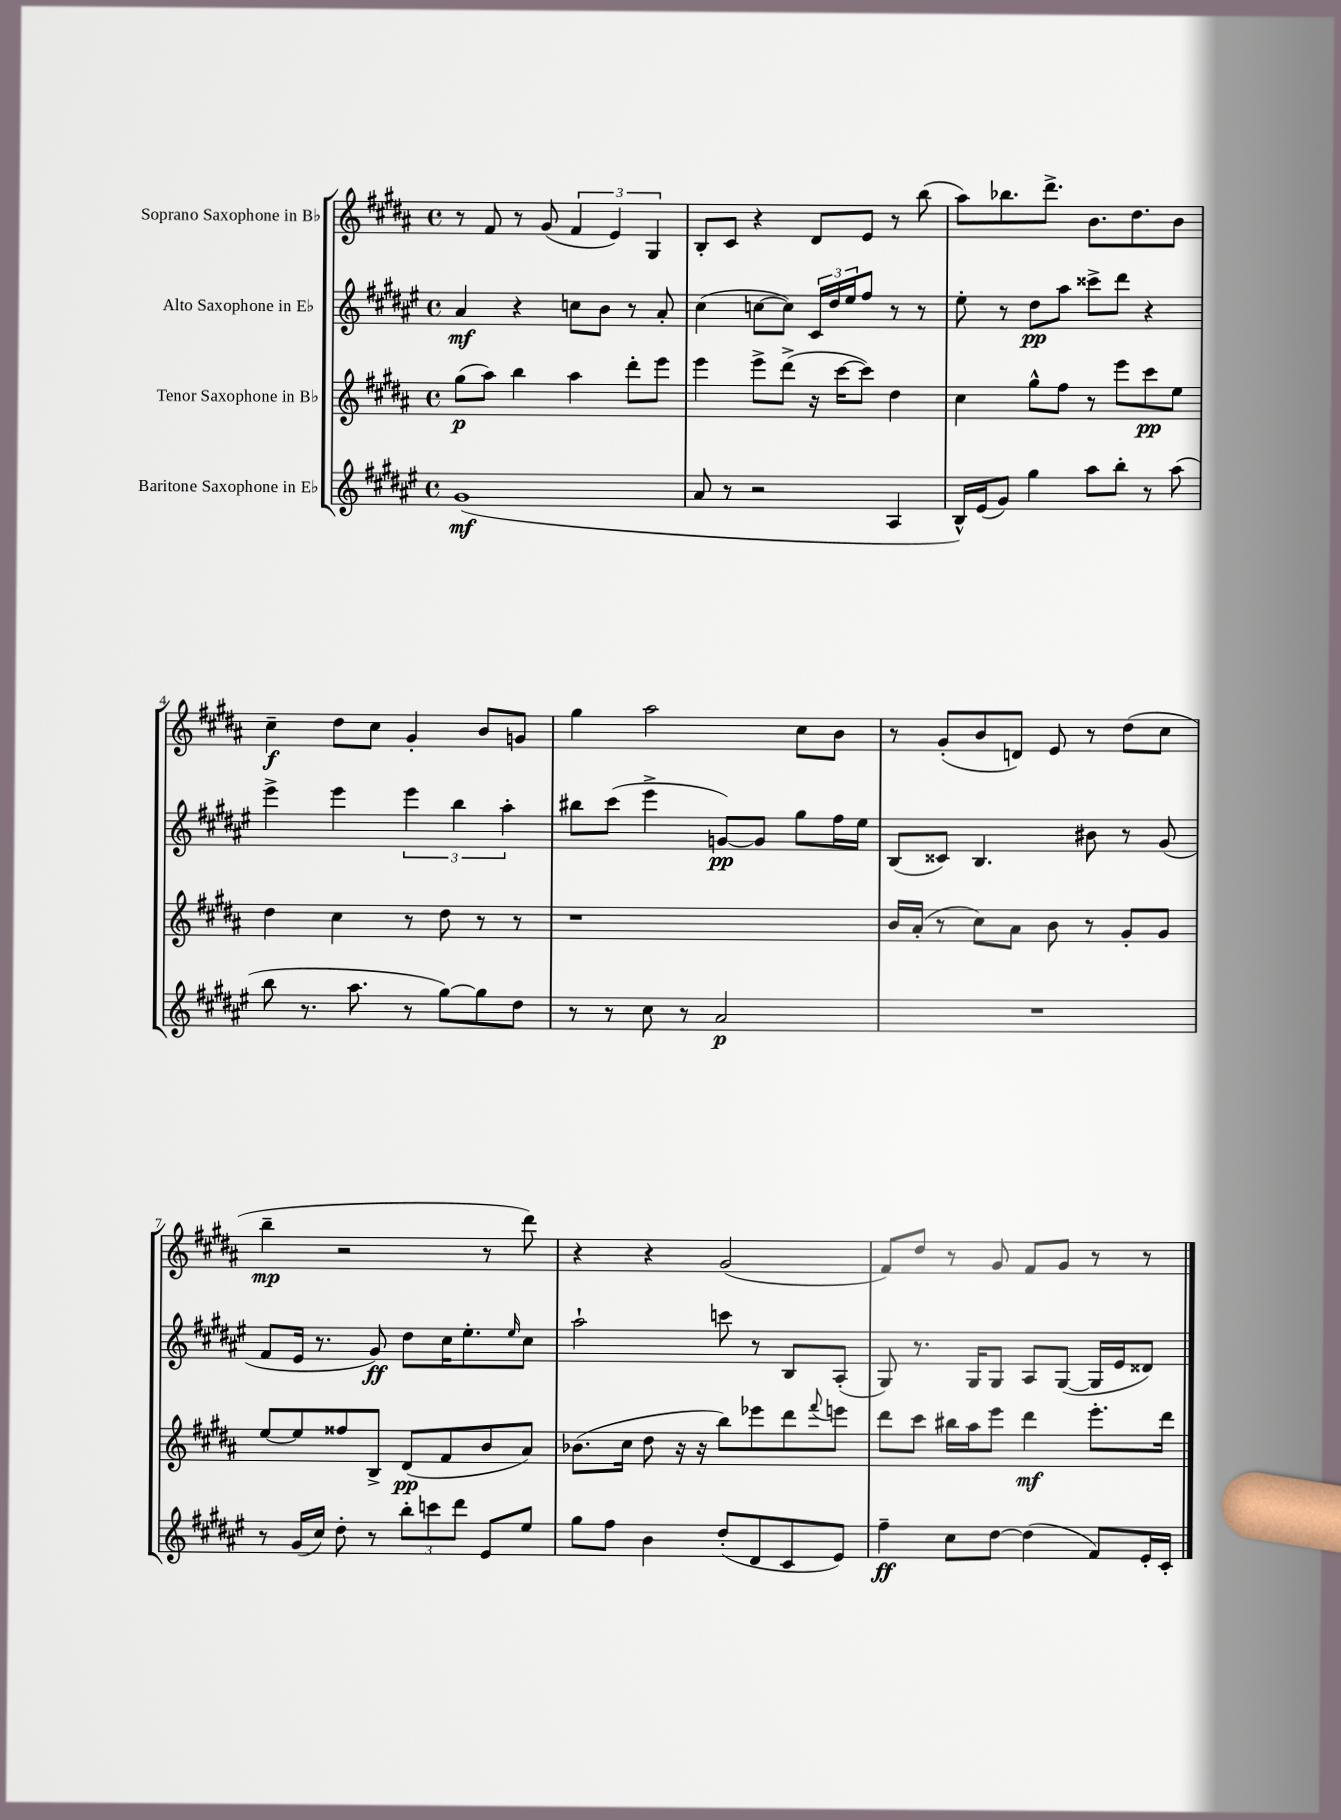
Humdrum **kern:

**kern	**kern	**kern	**kern
*staff4	*staff3	*staff2	*staff1
*clefG2	*clefG2	*clefG2	*clefG2
*k[f#c#g#d#a#e#]	*k[f#c#g#d#a#]	*k[f#c#g#d#a#e#]	*k[f#c#g#d#a#]
*M4/4	*M4/4	*M4/4	*M4/4
*met(c)	*met(c)	*met(c)	*met(c)
(1g#	(8gg#	4a#	8r
.	8aa#)	.	8f#
.	4bb	4r	8r
.	.	.	(8g#
.	4aa#	8cc	6f#
.	.	8b	.
.	.	.	6e)
.	8ddd#'	8r	.
.	.	.	6G#
.	8eee	8a#'	.
=	=	=	=
8a#	4eee	(4cc#	8B'
8r	.	.	8c#
2r	8eee^	[8cc	4r
.	(8ddd#^	8cc])	.
.	16r	24c#	8d#
.	.	24dd#	.
.	[16ccc#	.	.
.	.	24ee#	.
.	8ccc#])	8ff#	8e
4A#	4dd#	8r	8r
.	.	8r	(8bb
=	=	=	=
16B^^)	4cc#	8ee#'	8aa#)
(16e#	.	.	.
8g#)	.	8r	8.bb-
4gg#	8gg#^^	8dd#	.
.	.	.	8.ddd#^
.	8ff#	8aa#	.
8aa#	8r	8ccc##^	8.b
8bb'	8eee	8ddd#	.
.	.	.	8.dd#
8r	8ccc#	4r	.
(8aa#	8ee	.	8b
=	=	=	=
8bb	4dd#	4eee#^	4cc#~
8.r	.	.	.
.	4cc#	4eee#	8dd#
8.aa#	.	.	.
.	.	.	8cc#
8r	8r	6eee#	4g#'
[8gg#)	8dd#	.	.
.	.	6bb	.
8gg#]	8r	.	8b
.	.	6aa#'	.
8dd#	8r	.	8g
=	=	=	=
8r	1r	8bb#	4gg#
8r	.	(8ccc#	.
8cc#	.	4eee#^	2aa#
8r	.	.	.
2a#	.	[8g)	.
.	.	8g]	.
.	.	8gg#	8cc#
.	.	16ff#	8b
.	.	16ee#	.
=	=	=	=
1r	16b	(8B	8r
.	(16a#'	.	.
.	8r	8c##)	(8g#'
.	8cc#)	4.B	8b
.	8a#	.	8d)
.	8b	.	8e
.	8r	8b#	8r
.	8g#'	8r	(8dd#
.	8g#	(8g#	8cc#
=	=	=	=
8r	[8ee	8f#	4bb~
(16g#	8ee]	16e#	.
16cc#)	.	8.r	.
8dd#'	8ff##	.	2r
8r	8B^	8g#)	.
12bb'	(8d#	8dd#	.
12ccc	.	.	.
.	8f#	16cc#	.
12ddd#	.	.	.
.	.	8.ee#'	.
8e#	8b	.	8r
.	.	16qqee#	.
8ee#	8a#)	8cc#	8ddd#)
=	=	=	=
8gg#	(8.b-	2aa#`	4r
8ff#	.	.	.
.	16cc#	.	.
4b	8dd#	.	4r
.	16r	.	.
.	16r	.	.
(8dd#'	8bb)	8ccc	(2g#
8d#	8eee-	8r	.
8c#	8ddd#	8B	.
.	8qqfff#	.	.
8e#)	8eee	(8A#'	.
=	=	=	=
4ff#~	8ddd#	8G#)	8f#)
.	8ccc#	8.r	8dd#
8cc#	16bb#	.	8r
.	16aa#	16G#	.
[8dd#	8eee	8G#	8g#
(4dd#]	4ddd#	8A#	8f#
.	.	([8G#	8g#
8f#)	8.eee'	16G#]	8r
.	.	16e#	.
16e#'	.	8d##)	8r
16c#'	16ddd#	.	.
==	==	==	==
*-	*-	*-	*-
